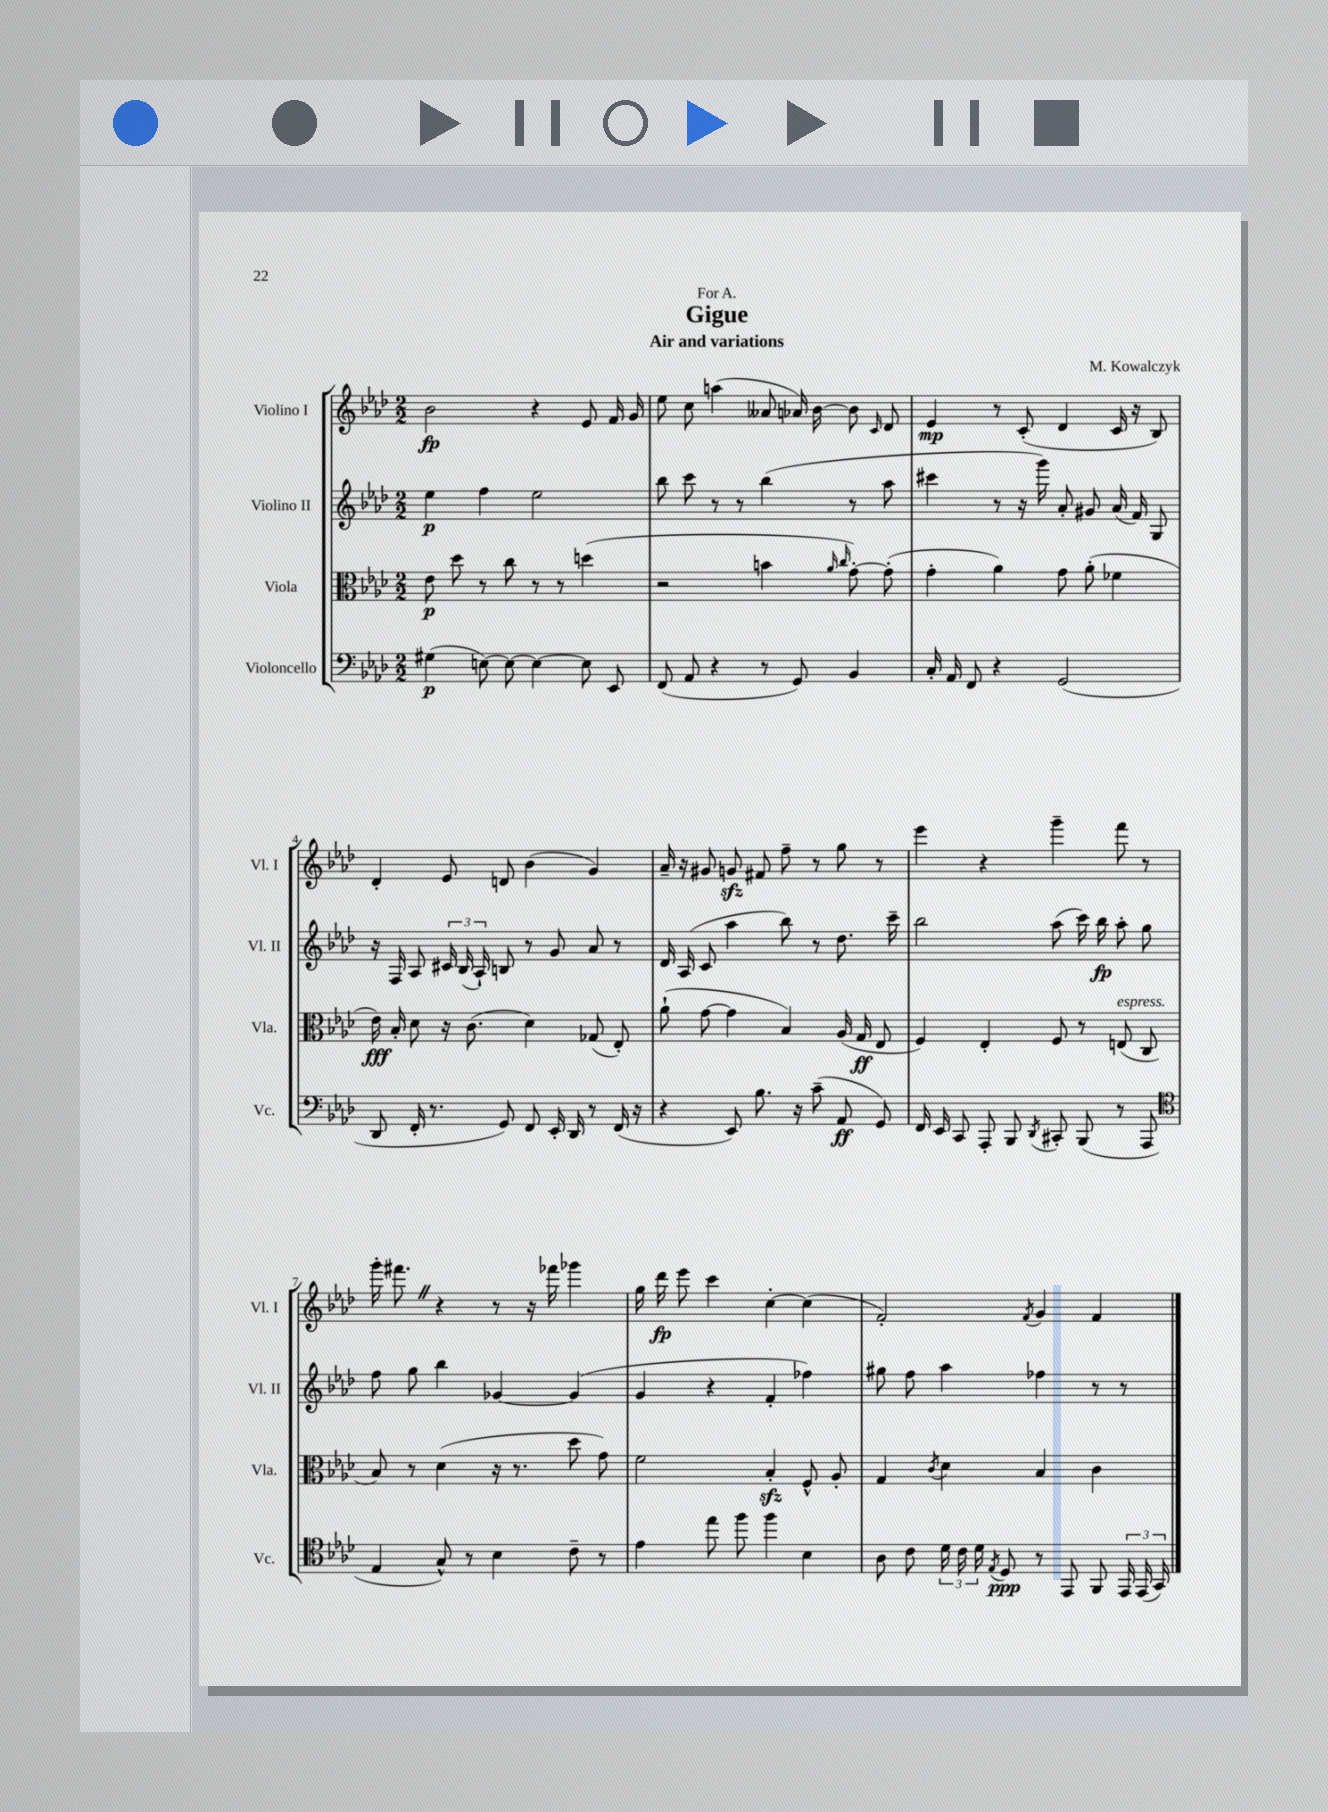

**kern	**dynam	**kern	**dynam	**kern	**dynam	**kern	**dynam
*part4	*part4	*part3	*part3	*part2	*part2	*part1	*part1
*staff4	*staff4	*staff3	*staff3	*staff2	*staff2	*staff1	*staff1
*I"Violoncello	*	*I"Viola	*	*I"Violino II	*	*I"Violino I	*
*I'Vc.	*	*I'Vla.	*	*I'Vl. II	*	*I'Vl. I	*
*clefF4	*	*clefC3	*	*clefG2	*	*clefG2	*
*k[b-e-a-d-]	*	*k[b-e-a-d-]	*	*k[b-e-a-d-]	*	*k[b-e-a-d-]	*
*M2/2	*	*M2/2	*	*M2/2	*	*M2/2	*
=1	=1	=1	=1	=1	=1	=1	=1
(4G#X\	p	8e-\	p	4ee-\	p	2b-\	fp
.	.	8dd-\	.	.	.	.	.
[8En\)	.	8r	.	4ff\	.	.	.
8E\_	.	8cc\	.	.	.	.	.
4E\_	.	8r	.	2ee-\	.	4r	.
.	.	8r	.	.	.	.	.
8E\]	.	(4ddn\	.	.	.	8e-/	.
8EE-/	.	.	.	.	.	16f/	.
.	.	.	.	.	.	16g/	.
=2	=2	=2	=2	=2	=2	=2	=2
(8FF/	.	2r	.	8bb-\	.	8ee-\	.
8AA-/	.	.	.	8ccc\	.	8cc\	.
4r	.	.	.	8r	.	(4aan\	.
.	.	.	.	8r	.	.	.
8r	.	4bn\	.	(4bb-\	.	8a--X/	.
8GG/)	.	.	.	.	.	16a-X/)	.
.	.	.	.	.	.	[16b-\	.
.	.	16qqa-/	.	.	.	.	.
.	.	16qqcc/	.	.	.	.	.
4BB-/	.	[8g'\)	.	8r	.	8b-\]	.
.	.	.	.	.	.	16qqc/	.
.	.	(8g'\]	.	8aa-\	.	8d-/	.
=3	=3	=3	=3	=3	=3	=3	=3
16C'/	.	4g'\	.	4ccc#X\	.	4e-/	mp
16AA-/	.	.	.	.	.	.	.
8FF/	.	.	.	.	.	.	.
4r	.	4a-\)	.	8r	.	8r	.
.	.	.	.	16r	.	(8c'/	.
.	.	.	.	16ggg\)	.	.	.
(2GG/	.	8g\	.	8a-'/	.	4d-/	.
.	.	(8a-'\	.	8g#X/	.	.	.
.	.	4f-X\	.	(16a-/	.	16c/	.
.	.	.	.	16f/)	.	16r	.
.	.	.	.	8G/	.	8B-/)	.
!!LO:LB:g=z
=4	=4	=4	=4	=4	=4	=4	=4
8DD-/	.	16e-\)	fff	16r	.	4d-'/	.
.	.	16B-'/	.	16F/	.	.	.
16FF'/	.	8d-\	.	8A-/	.	.	.
8.r	.	.	.	.	.	.	.
.	.	16r	.	24c#X/	.	8e-/	.
.	.	.	.	(24B-/	.	.	.
.	.	(8.c\	.	.	.	.	.
.	.	.	.	24A-`/)	.	.	.
8GG/)	.	.	.	8Bn/	.	8dn/	.
8FF/	.	4d-\)	.	8r	.	(4b-\	.
16EE-'/	.	.	.	8g/	.	.	.
16DD-/	.	.	.	.	.	.	.
8r	.	(8G-X/	.	8a-/	.	4g/)	.
(16FF/	.	8E-'/)	.	8r	.	.	.
16r	.	.	.	.	.	.	.
=5	=5	=5	=5	=5	=5	=5	=5
4r	.	(8a-`\	.	16d-/	.	16a-~/	.
.	.	.	.	(16A-/	.	16r	.
.	.	[8g\	.	8c/	.	8g#X/	.
8EE-/)	.	4g\]	.	4aa-\	.	8gnzz/	.
8.B-\	.	.	.	.	.	8f#X/	.
.	.	4B-/)	.	8bb-\)	.	8ff~\	.
16r	.	.	.	.	.	.	.
(8c~\	.	.	.	8r	.	8r	.
8AA-/	ff	(16A-/	.	8.dd-\	.	8gg\	.
.	.	16G/	ff	.	.	.	.
8GG/)	.	8E-/	.	.	.	8r	.
.	.	.	.	16ccc~\	.	.	.
=6	=6	=6	=6	=6	=6	=6	=6
16FF/	.	4F/)	.	2bb-\	.	4eee-\	.
16EE-/	.	.	.	.	.	.	.
8CC/	.	.	.	.	.	.	.
8AAA-'/	.	4E-'/	.	.	.	4r	.
8BBB-/	.	.	.	.	.	.	.
8qDD-/	.	.	.	.	.	.	.
8CC#X'/	.	8F/	.	(8aa-\	.	4ggg~\	.
(8BBB-/	.	8r	.	16ccc\)	.	.	.
.	.	.	.	16bb-\	fp	.	.
!	!	!LO:TX:a:i:t=espress.	!	!	!	!	!
8r	.	(8En/	.	8aa-'\	.	8fff\	.
8AAA-/	.	8C/	.	8gg\	.	8r	.
!!LO:LB:g=z
=7	=7	=7	=7	=7	=7	=7	=7
*clefC4	*	*	*	*	*	*	*
4E-/	.	8B-/)	.	8ff\	.	16ggg'\	.
.	.	.	.	.	.	8.fff#XZ\	.
.	.	8r	.	8gg\	.	.	.
8G^^/)	.	(4d-\	.	4bb-\	.	4r	.
8r	.	.	.	.	.	.	.
4B-\	.	16r	.	[4g-X/	.	8r	.
.	.	8.r	.	.	.	.	.
.	.	.	.	.	.	16r	.
.	.	.	.	.	.	16fff-X\	.
8c~\	.	8dd-\	.	(4g-/]	.	4ggg-X\	.
8r	.	8g\)	.	.	.	.	.
=8	=8	=8	=8	=8	=8	=8	=8
4e-\	.	2f\	.	4g/	.	16gg\	.
.	.	.	.	.	.	16ddd-\	fp
.	.	.	.	.	.	8eee-\	.
8ee-\	.	.	.	4r	.	4ccc\	.
8ff\	.	.	.	.	.	.	.
4ff\	.	4B-zz'/	.	4f'/	.	[4cc'\	.
4B-\	.	8F^^/	.	4ff-X\)	.	(4cc\]	.
.	.	8A-'/	.	.	.	.	.
=9	=9	=9	=9	=9	=9	=9	=9
8A-\	.	4G/	.	8gg#X\	.	2f'/)	.
8c\	.	.	.	8ff\	.	.	.
.	.	8qc/	.	.	.	.	.
24d-\	.	4d-\	.	4aa-\	.	.	.
24c\	.	.	.	.	.	.	.
24d-\	.	.	.	.	.	.	.
8qE-/	.	.	.	.	.	.	.
8D-/	ppp	.	.	.	.	.	.
.	.	.	.	.	.	8qf/	.
8r	.	4B-/	.	4ff-X\	.	4g/	.
8EE-/	.	.	.	.	.	.	.
8FF/	.	4c\	.	8r	.	4f/	.
24EE-/	.	.	.	8r	.	.	.
(24EE-/	.	.	.	.	.	.	.
24GG/)	.	.	.	.	.	.	.
==	==	==	==	==	==	==	==
*-	*-	*-	*-	*-	*-	*-	*-
